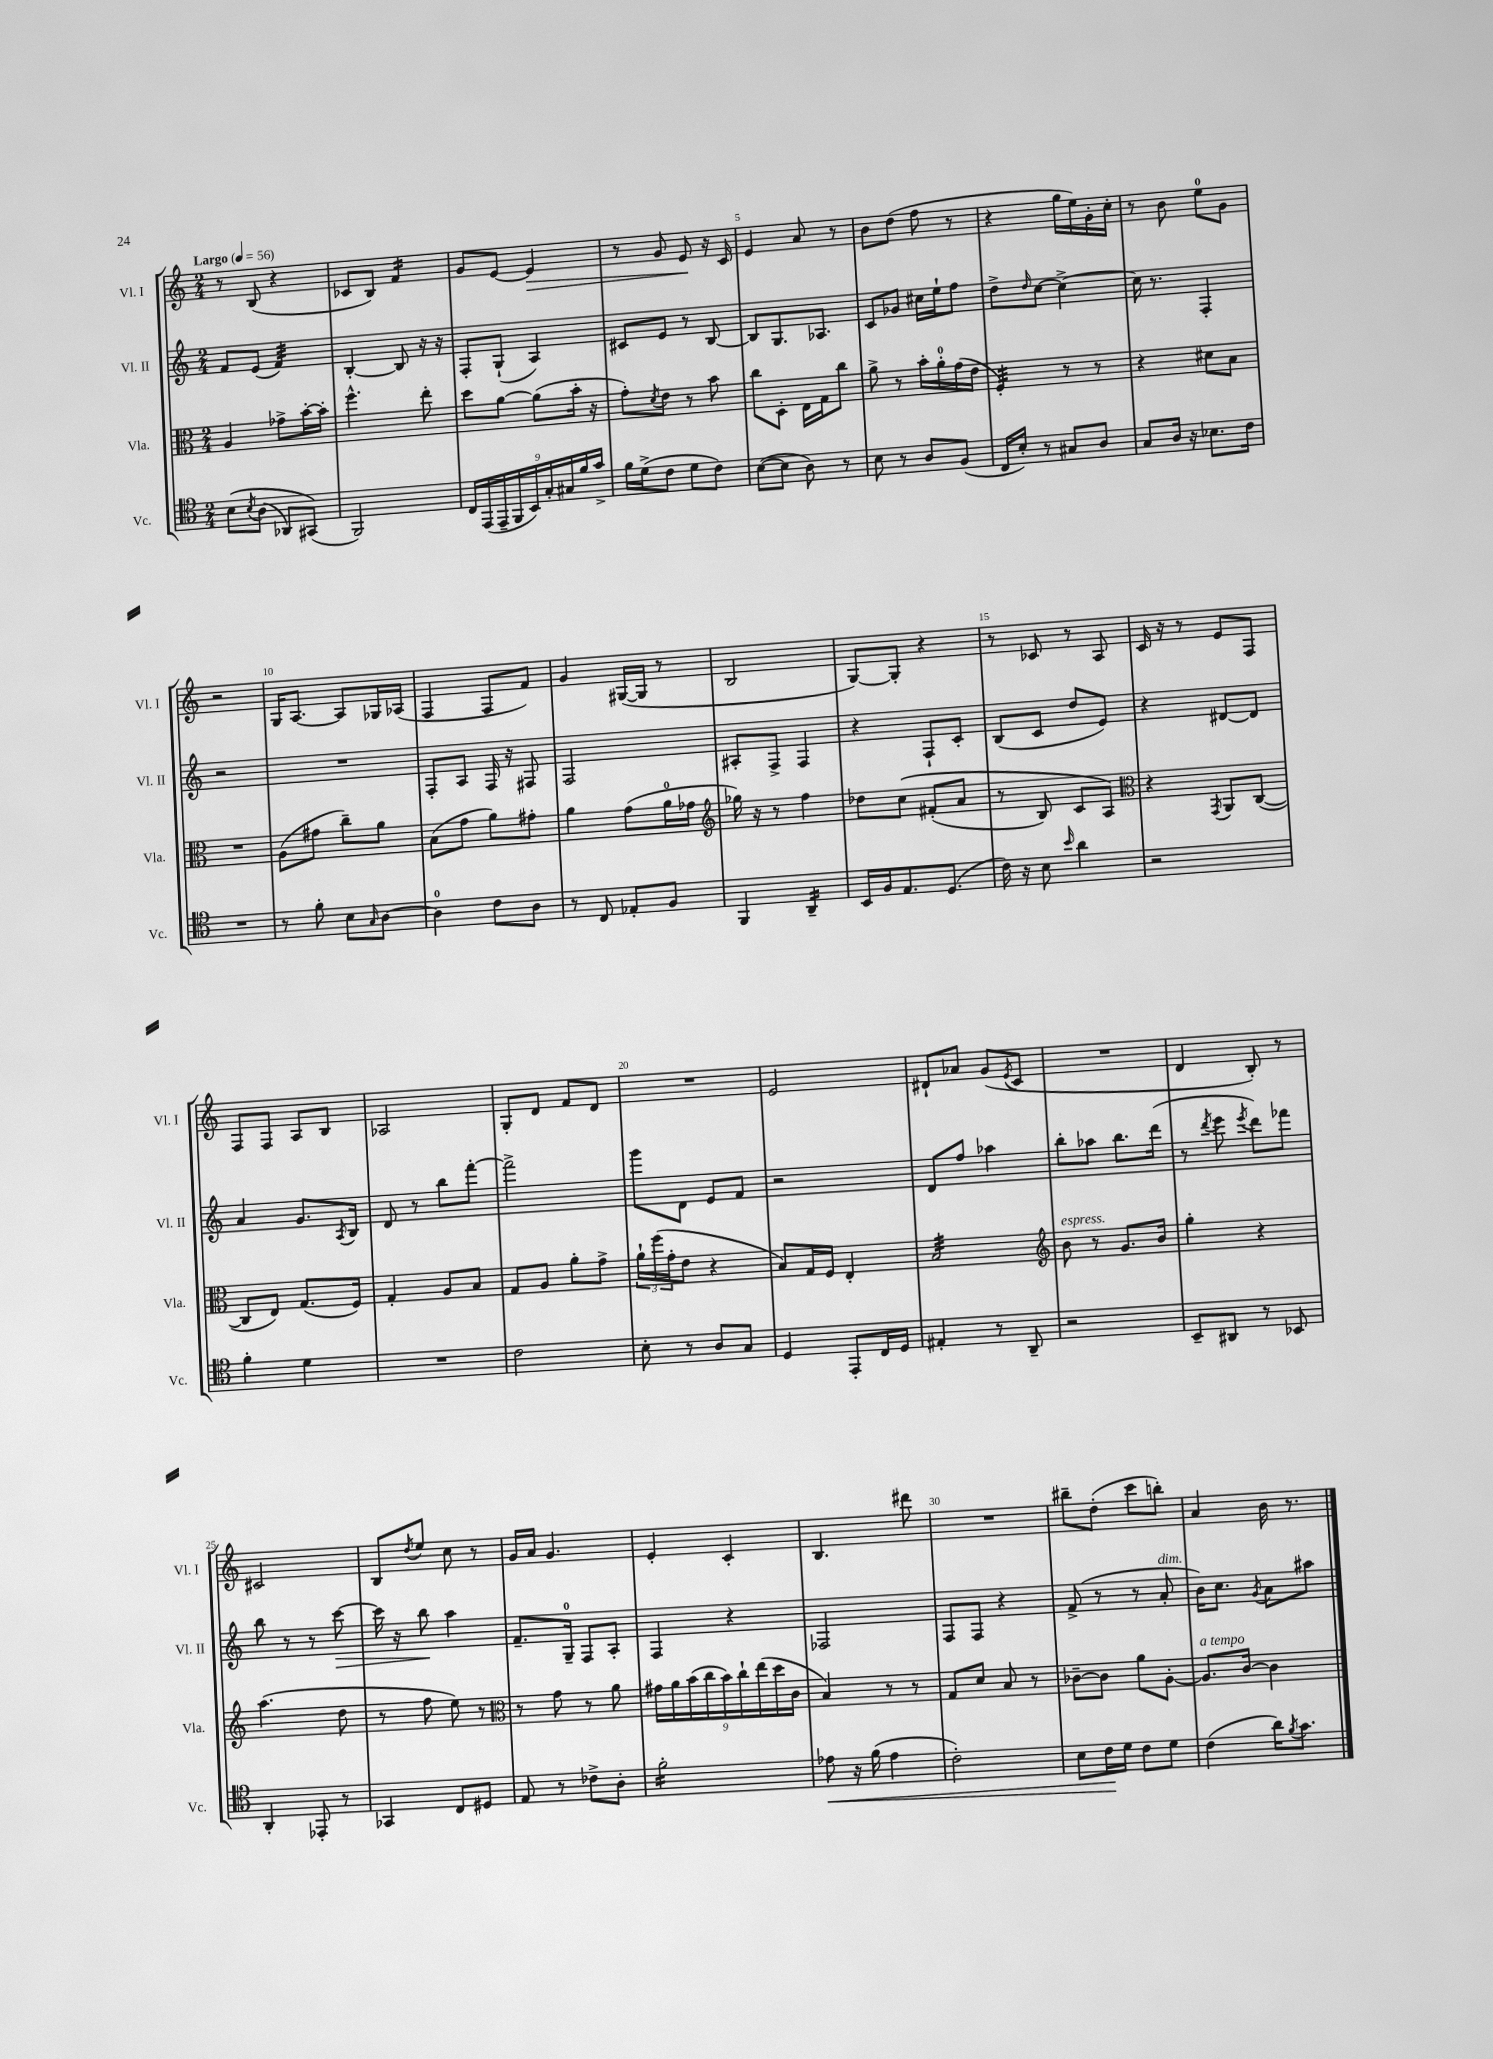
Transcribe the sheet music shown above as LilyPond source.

<<
\new StaffGroup <<
\new Staff = "s0" \with { instrumentName = "Vl. I" shortInstrumentName = "Vl. I" } {
    \clef treble \key c \major \numericTimeSignature \time 2/4 \tempo "Largo" 4 = 56
    r8 b8( r4 |
    ces'8 b8) f'4:16 |
    g'8 e'8~ e'4\> |
    r8 g'8 e'8\! r16 c'16 |
    e'4 a'8 r8 |
    b'8 d''8( f''8 r8 |
    r4 g''16 e''16) g'16-. c''16-. |
    r8 b'8 e''8-0 g'8 |
    r2 |
    g16 a8.~ a8 ges16 aes16( |
    f4 f8 f'8) |
    g'4 gis16~( gis16 r8 |
    b2 |
    g8~) g8-. r4 |
    r8 ces'8 r8 a8 |
    c'16 r16 r8 e'8 f8 |
    f8 f8 a8 b8 |
    aes2 |
    g8-. d'8 f'8 d'8 |
    R2 |
    e'2 |
    dis'8-! aes'8 g'8( \acciaccatura { e'8 } c'8 |
    R2 |
    d'4 b8-.) r8 |
    cis'2 |
    b8 \acciaccatura { d''8 } e''8 c''8 r8 |
    g'16 a'16 g'4. |
    e'4-. c'4-. |
    b4. dis'''8 |
    R2 |
    bis''8-- d''8-.( c'''8 b''8-.) |
    a'4 b'16 r8. \bar "|." |
}
\new Staff = "s1" \with { instrumentName = "Vl. II" shortInstrumentName = "Vl. II" } {
    \clef treble \key c \major \numericTimeSignature \time 2/4
    f'8 e'8( f'4:32) |
    b4~-. b8 r16 r16 |
    f8-. g8-!( a4) |
    cis'8 e'8 r8 b8~ |
    b8 g8. aes8. |
    c'8 ges'8 cis''16 e''16-! f''8 |
    d''8-> \grace { d''16 } c''8~ c''4~-> |
    c''16 r8. f4-. |
    r2 |
    R2 |
    f8-. a8 f16 r16 fis8 |
    f2 |
    ais8-. f8-> f4 |
    r4 f8-! c'8-. |
    b8( c'8 d''8 e'8) |
    r4 dis'8~ dis'8 |
    a'4 g'8. \acciaccatura { a8 } b16 |
    d'8 r8 b''8 f'''8~-. |
    f'''2-> |
    g'''8 d'8 e'8 f'8 |
    r2 |
    d'8 f''8 aes''4 |
    b''8-. aes''8 b''8. d'''16( |
    r8 \acciaccatura { d'''8 } e'''8 \acciaccatura { e'''8 } d'''8) fes'''8 |
    b''8 r8 r8 c'''8~\> |
    c'''16 r16 b''8\! a''4 |
    f'8.-- g16-0-- f8 a8-. |
    f4 r4 |
    fes2 |
    f8 f8 r4 |
    f'8->( r8 r8 a'8-.^\markup { \italic "dim." } |
    b'16) c''8. \acciaccatura { g'8 } a'8 ais''8 \bar "|." |
}
\new Staff = "s2" \with { instrumentName = "Vla." shortInstrumentName = "Vla." } {
    \clef alto \key c \major \numericTimeSignature \time 2/4
    a4 ges'8-> b'16~-. b'16-. |
    f''4.-^ e''8-. |
    d''8 a'8~ a'8( b'16-. r16 |
    g'8-.) \acciaccatura { d'8 } e'8 r8 b'8 |
    c''8 d8-. e16 g16 c''8 |
    a'8-> r8 b'16-. a'16-0-. g'16( e'16 |
    f4:32-.) r8 r8 |
    r4 dis'8 b8 |
    R2 |
    a8( gis'8 c''8--) a'8 |
    b8( g'8 a'8) gis'8-. |
    a'4 g'8( a'16-0 ges'16 |
    \clef treble ges''16) r16 r8 f''4 |
    des''8 c''8\( fis'8-.( a'8 |
    r8 b8) c'8 a8\) |
    \clef alto r4 \acciaccatura { g,8 } a,8 c8~( |
    c8 e8) g8.( f16) |
    g4-. a8 b8 |
    g8 a8 a'8-. g'8-> |
    \tuplet 3/2 { a'16-! f''16( g'16-. } e'8 r4 |
    b8) g16 f16 e4-. |
    b2:32 |
    \clef treble b'8^\markup { \italic "espress." } r8 g'8. b'16 |
    g''4-. r4 |
    a''4.( d''8 |
    r8 f''8 e''8) r8 |
    \clef alto r8 g'8 r8 a'8 |
    \tuplet 9/8 { gis'16 a'16 b'16( c''16 b'16) c''16-! e''16( d''16 c'16 } |
    b4) r8 r8 |
    g8 d'8 b8 r8 |
    ces'8~-- ces'8 a'8 a8~-. |
    a8.^\markup { \italic "a tempo" } c'16~ c'4 \bar "|." |
}
\new Staff = "s3" \with { instrumentName = "Vc." shortInstrumentName = "Vc." } {
    \clef tenor \key c \major \numericTimeSignature \time 2/4
    b8\( \acciaccatura { b8 } a8( aes,8) gis,8(\) |
    f,2) |
    \tuplet 9/8 { c16 e,16( e,16-- f,16 b,16) g16-. gis16 f'16 g'16-> } |
    f'16 d'16->( c'8 d'8 c'8) |
    b8~( b8 a8) r8 |
    b8 r8 a8 f8( |
    c16 b16-.) r8 gis8 a8 |
    g8 a16 r16 bes8. c'16 |
    R2 |
    r8 f'8-. b8 \grace { g16 } a8~ |
    a4-0 c'8 a8 |
    r8 c8 ees8-. f8 |
    f,4 a,4:16-- |
    b,16 f16 e8. d8.( |
    c'16) r16 b8 \grace { b'16 } a'4 |
    r2 |
    f'4-. d'4 |
    R2 |
    c'2 |
    b8-. r8 a8 g8 |
    d4 e,8-. c16 d16 |
    eis4-. r8 a,8-- |
    r2 |
    b,8-- ais,8 r8 bes,8 |
    a,4-. ees,8-. r8 |
    ges,4 c8 dis8 |
    e8 r8 ces'8-> a8-. |
    f'2:16-. |
    ees'8\< r16 f'16( ees'4 |
    c'2-.) |
    b8 c'16\! d'16 c'8 d'8 |
    c'4( a'16) \acciaccatura { f'8 } g'8. \bar "|." |
}
>>
>>
\layout { \context { \Score \override BarNumber.break-visibility = ##(#f #t #t) barNumberVisibility = #(every-nth-bar-number-visible 5) } }
